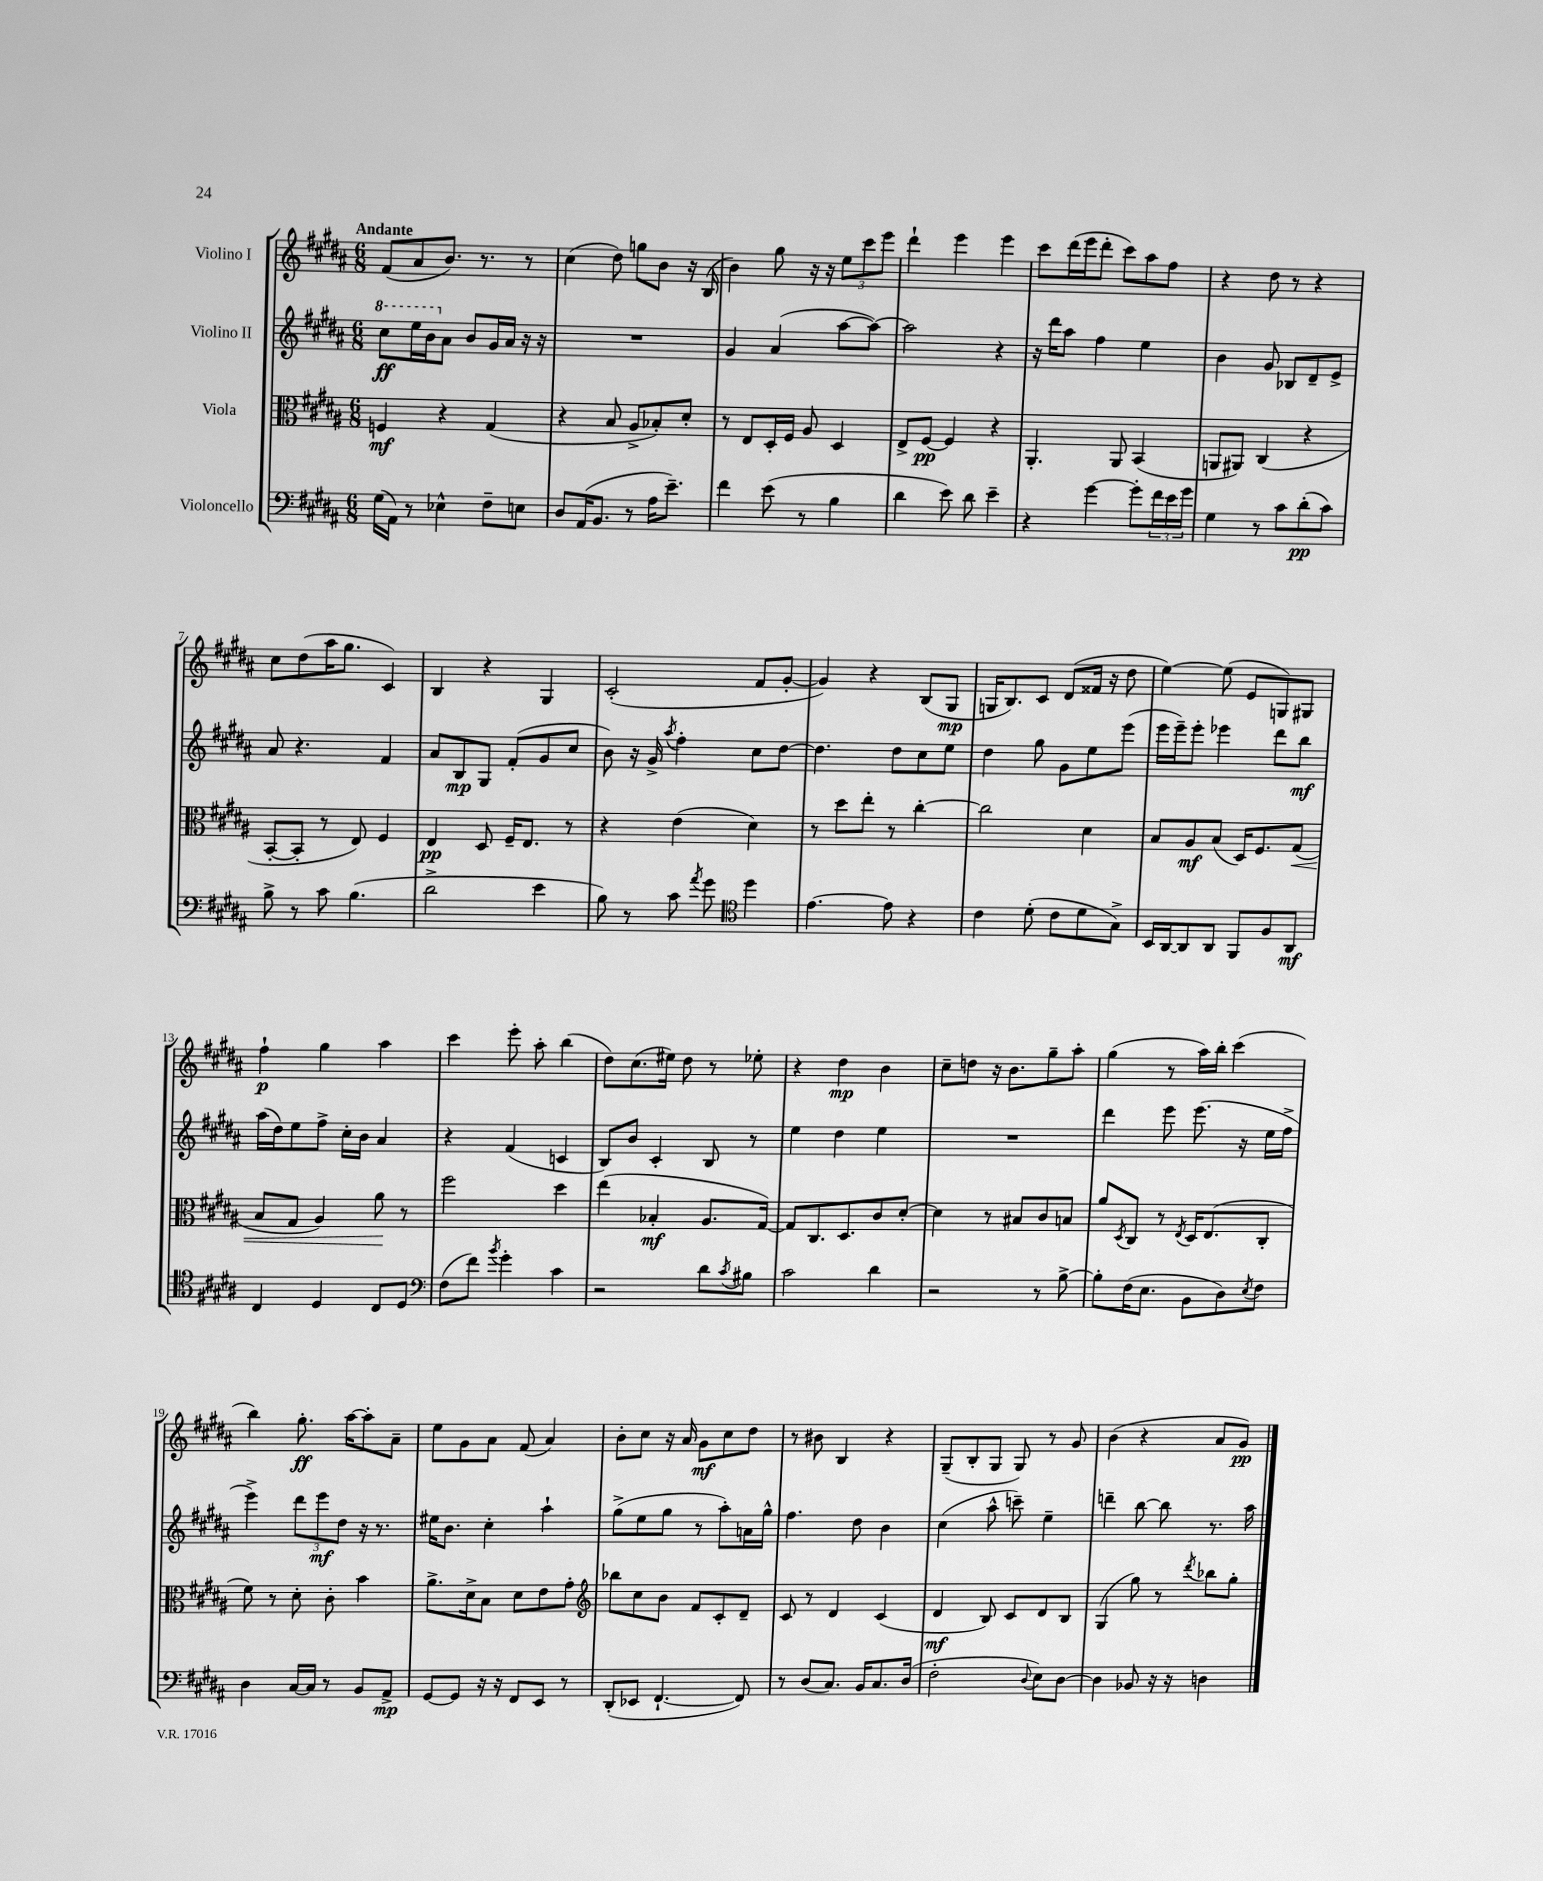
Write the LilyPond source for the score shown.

<<
\new StaffGroup <<
\new Staff = "s0" \with { instrumentName = "Violino I" } {
    \clef treble \key b \major \numericTimeSignature \time 6/8 \tempo "Andante"
    fis'8( ais'8 b'8.) r8. r8 |
    cis''4( dis''8) g''8 b'8 r16 b16( |
    b'4) gis''8 r16 r16 \tuplet 3/2 { e''8 cis'''8 e'''8 } |
    dis'''4-! e'''4 e'''4 |
    cis'''8 dis'''16( e'''16 dis'''8-. cis'''8) ais''8 fis''8 |
    r4 dis''8 r8 r4 |
    cis''8 dis''8( ais''16 gis''8. cis'4) |
    b4 r4 gis4 |
    cis'2-.( fis'8 gis'8~-. |
    gis'4) r4 b8( gis8\mp |
    g16 b8.) cis'8 dis'8( fisis'16 r16 dis''8 |
    e''4~) e''8( e'8 g8) gis8 |
    fis''4-!\p gis''4 ais''4 |
    cis'''4 e'''8-. ais''8-. b''4( |
    dis''8) cis''8.( eis''16) dis''8 r8 ees''8-. |
    r4 dis''4\mp b'4 |
    cis''8-- d''8 r16 b'8. gis''8-- ais''8-. |
    gis''4( r8 ais''16) b''16-. cis'''4( |
    b''4) gis''8.-.\ff ais''16~ ais''8-. ais'8-- |
    e''8 gis'8 ais'8 fis'8( ais'4) |
    b'8-. cis''8 r16 ais'16 gis'8\mf cis''8 dis''8 |
    r8 bis'8 b4 r4 |
    gis8--( b8-. gis8 gis8) r8 gis'8 |
    b'4( r4 ais'8 gis'8\pp) \bar "|." |
}
\new Staff = "s1" \with { instrumentName = "Violino II" } {
    \clef treble \key b \major \numericTimeSignature \time 6/8
    \ottava #1 cis'''8\ff e'''16 b''16 \ottava #0 ais'8 b'8 gis'16 ais'16 r16 r16 |
    R2. |
    gis'4 ais'4( ais''8~ ais''8~) |
    ais''2 r4 |
    r16 dis'''16 ais''8 fis''4 e''4 |
    b'4 gis'8 bes8 dis'8-- e'8-> |
    ais'8 r4. fis'4 |
    ais'8 b8\mp gis8 fis'8-.( gis'8 cis''8 |
    b'8) r16 gis'16-> \acciaccatura { ais''8 } fis''4-. cis''8 dis''8~ |
    dis''4. dis''8 cis''8 e''8 |
    dis''4 gis''8 gis'8 e''8 e'''8( |
    e'''16 e'''16--) e'''8-. ees'''4 dis'''8 b''8\mf |
    ais''16( dis''16) e''8 fis''8-> cis''16-. b'16 ais'4 |
    r4 fis'4( c'4 |
    b8) b'8 cis'4-. b8 r8 |
    e''4 dis''4 e''4 |
    R2. |
    dis'''4 e'''8 e'''8.( r16 e''16 fis''16-> |
    e'''4->) \tuplet 3/2 { dis'''8 e'''8\mf dis''8 } r16 r8. |
    eis''16 b'8. cis''4-. ais''4-! |
    gis''8->( e''8 gis''8 r8 ais''8-.) a'16 gis''16-^ |
    fis''4. dis''8 b'4 |
    cis''4( ais''8-^ c'''8--) e''4-- |
    d'''4-- b''8~ b''8 r8. ais''16 \bar "|." |
}
\new Staff = "s2" \with { instrumentName = "Viola" } {
    \clef alto \key b \major \numericTimeSignature \time 6/8
    f4\mf r4 gis4( |
    r4 b8 ais8-> bes8-.) dis'8-. |
    r8 e8 dis16-. fis16 ais8 dis4 |
    e8-> fis8~\pp fis4 r4 |
    ais,4.-. ais,8 b,4( |
    a,8 ais,8) cis4( r4 |
    b,8~-. b,8-. r8 e8) fis4 |
    e4\pp dis8 fis16-- e8. r8 |
    r4 e'4( dis'4) |
    r8 dis''8 e''8-. r8 cis''4~-. |
    cis''2 dis'4 |
    b8 ais8\mf b8( dis16) fis8. gis8\<( |
    b8 gis8 ais4) ais'8\! r8 |
    fis''2 dis''4 |
    e''4( bes4-.\mf ais8. gis16~) |
    gis8 cis8. dis8. cis'8 dis'8~-. |
    dis'4 r8 bis8 cis'8 b8 |
    ais'8 \acciaccatura { dis8 } cis8 r8 \acciaccatura { e8 } dis16 e8.( cis8-. |
    fis'8) r8 dis'8-. cis'8-. b'4 |
    ais'8.-> dis'16-> b8 dis'8 e'8 gis'8-. |
    \clef treble bes''8 cis''8 b'8 fis'8 cis'8-. dis'8-- |
    cis'8 r8 dis'4 cis'4( |
    dis'4\mf b8) cis'8 dis'8 b8 |
    gis4( gis''8) r8 \acciaccatura { dis'''8 } bes''8 gis''8-. \bar "|." |
}
\new Staff = "s3" \with { instrumentName = "Violoncello" } {
    \clef bass \key b \major \numericTimeSignature \time 6/8
    gis16( ais,16) r8 ees4-^ fis8-- e8 |
    dis8 ais,16( b,8. r8 ais16 e'8.--) |
    fis'4 e'8( r8 b4 |
    dis'4 e'8) dis'8 e'4-- |
    r4 gis'4~ gis'8-. \tuplet 3/2 { fis'16 e'16 gis'16 } |
    gis4 r8 cis'8 dis'8-.\pp( cis'8) |
    b8-> r8 cis'8 b4.( |
    dis'2-> e'4 |
    b8) r8 cis'8 \acciaccatura { ais'8 } gis'8 \clef tenor dis''4 |
    e'4.~ e'8 r4 |
    cis'4 dis'8-.( cis'8 dis'8 gis8->) |
    b,16 ais,16~ ais,8 ais,8 fis,8 fis8 ais,8\mf |
    cis4 dis4 cis8 dis8 |
    \clef bass fis8( fis'8) \acciaccatura { b'8 } gis'4-. cis'4 |
    r2 dis'8 \acciaccatura { cis'8 } bis8 |
    cis'2 dis'4 |
    r2 r8 b8~-> |
    b8-. fis16( e8. b,8 dis8) \acciaccatura { e8 } fis8 |
    dis4 cis16~ cis16 r8 b,8 ais,8->\mp |
    gis,8~ gis,8 r16 r16 fis,8 e,8 r8 |
    dis,8-.( ees,8 fis,4.~-! fis,8) |
    r8 dis8( cis8.) b,16 cis8. dis16( |
    fis2-. \appoggiatura { dis8 } e8) dis8~ |
    dis4 bes,8 r16 r16 d4 \bar "|." |
}
>>
>>
